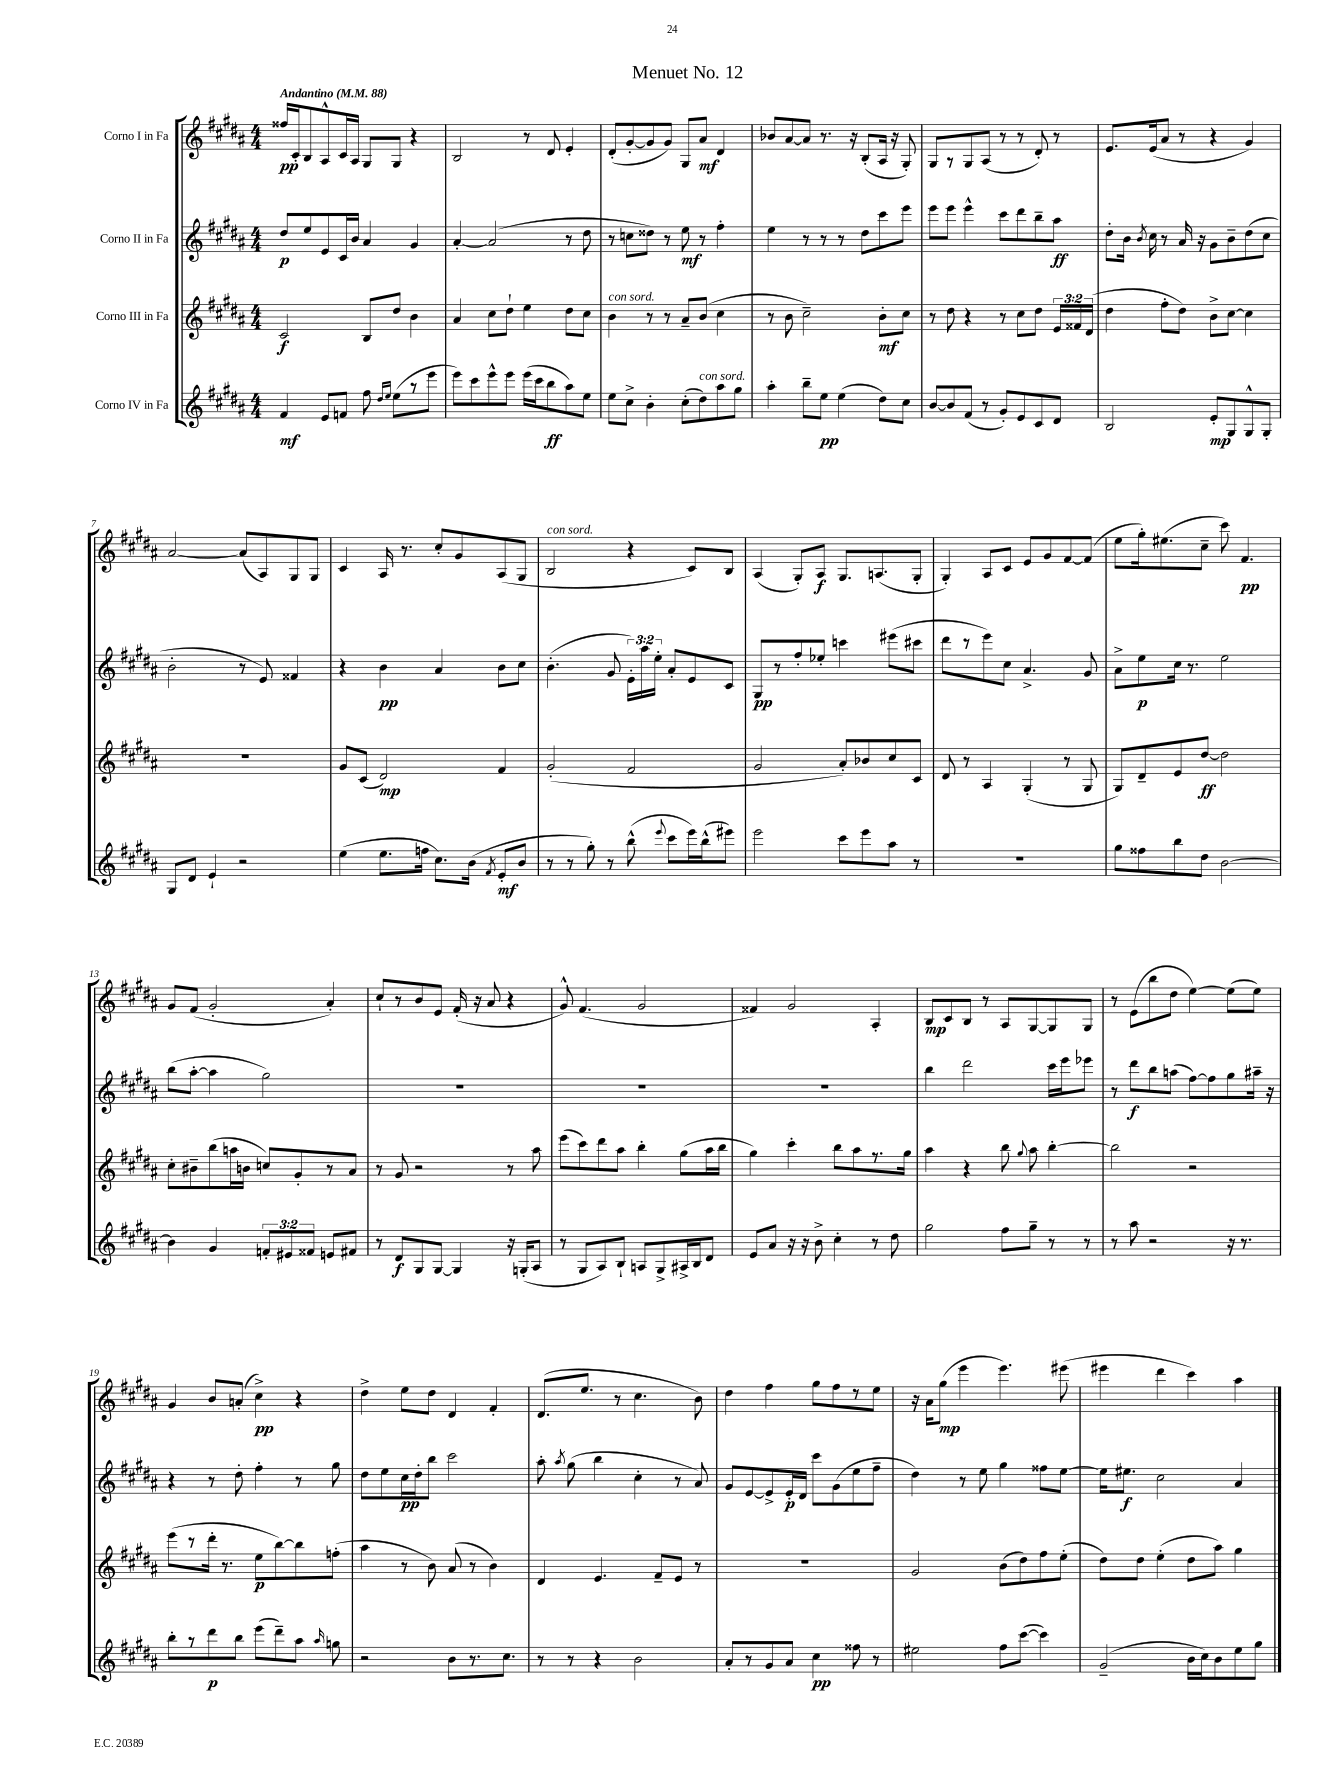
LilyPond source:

\header { title = "Menuet No. 12" }
<<
\new StaffGroup <<
\new Staff = "s0" \with { instrumentName = "Corno I in Fa" } {
    \clef treble \key b \major \numericTimeSignature \time 4/4 \tempo "Andantino" 4 = 88
    \autoBeamOff fisis''16[\pp cis'16-. b8 ais8-^ cis'16 ais16] gis8[ gis8] r4 |
    b2 r8 dis'8 e'4-. |
    dis'8[-.( gis'8~-. gis'8 gis'8]) gis8[ ais'8]\mf dis'4 |
    bes'8[ ais'8~ ais'8] r8. r16 b8[-.( ais16] r16 gis8-.) |
    gis8[ r8 gis8 ais8]( r8 r8 dis'8-.) r8 |
    e'8.[ e'16( ais'8] r8 r4 gis'4) |
    ais'2~ ais'8[( ais8) gis8 gis8] |
    cis'4 ais16 r8. cis''8[-. gis'8 ais8( gis8] |
    b2^\markup { \italic "con sord." } r4 cis'8[) b8] |
    ais4( gis8[-.) ais8]\f gis8.[ a8.( gis8]-. |
    gis4-.) ais8[ cis'8] e'8[ gis'8 fis'8~ fis'8]( |
    e''8[ gis''16-.) eis''8.( cis''8]-- cis'''8) fis'4.\pp |
    gis'8[ fis'8]( gis'2-. ais'4-.) |
    cis''8[-! r8 b'8 e'8] fis'16-.( r16 ais'8 r4 |
    gis'8-^) fis'4.( gis'2 |
    fisis'4) gis'2 ais4-. |
    b8[\mp cis'8 b8] r8 ais8[ gis8~ gis8 gis8] |
    r8 e'8[( b''8 dis''8] e''4~) e''8[( e''8]) |
    gis'4 b'8[ a'8]-.( cis''4->\pp) r4 |
    dis''4-> e''8[ dis''8] dis'4 fis'4-. |
    dis'8.[( e''8.] r8 cis''4. b'8) |
    dis''4 fis''4 gis''8[ fis''8 r8 e''8] |
    r16 ais'16[ gis''8]\mp( e'''4 e'''4.) eis'''8( |
    eis'''4 dis'''4 cis'''4) ais''4 \bar "|." |
}
\new Staff = "s1" \with { instrumentName = "Corno II in Fa" } {
    \clef treble \key b \major \numericTimeSignature \time 4/4 \override Staff.TupletNumber.text = #tuplet-number::calc-fraction-text
    \autoBeamOff dis''8[\p e''8 e'8 cis'16 b'16] ais'4 gis'4 |
    ais'4~-. ais'2( r8 dis''8 |
    r8 c''8[ disis''8]) r8 e''8\mf r8 fis''4-. |
    e''4 r8 r8 r8 dis''8[ cis'''8 e'''8] |
    e'''8[ e'''8] e'''4-^ cis'''8[ dis'''8 b''8-- ais''8]\ff |
    dis''8[-. b'16] \acciaccatura { b'8 } cis''16 r8 ais'16 r16 gis'8[ b'8-- dis''8( cis''8] |
    b'2-. r8 e'8) fisis'4 |
    r4 b'4\pp ais'4 b'8[ cis''8] |
    b'4.-.( gis'8 \tuplet 3/2 { e'16[-.) ais''16 e''16]-. } ais'8[-. e'8 cis'8] |
    gis8[\pp r8 fis''8-. ees''8]-. c'''4 eis'''8[( cis'''8] |
    dis'''8[ r8 e'''8) cis''8] ais'4.-> gis'8 |
    ais'8[-> e''8\p cis''16] r8. e''2 |
    b''8[( ais''8]~-. ais''4 gis''2) |
    R1 |
    R1 |
    R1 |
    b''4 dis'''2 cis'''16[ e'''16 ees'''8] |
    r8 dis'''8[\f b''8 a''8]( fis''8[~) fis''8 gis''8 ais''16]-- r16 |
    r4 r8 dis''8-. fis''4-. r8 gis''8 |
    dis''8[ e''8 cis''16\pp dis''16-. b''8] cis'''2 |
    ais''8-. \acciaccatura { ais''8 } gis''8( b''4 cis''4-. r8 ais'8) |
    gis'8[ e'8~ e'8-> e'16-.\p dis'16] cis'''8[ gis'8( e''8 fis''8]-- |
    dis''4) r8 e''8 gis''4 fisis''8[ e''8]~ |
    e''16[ eis''8.]\f cis''2 ais'4 \bar "|." |
}
\new Staff = "s2" \with { instrumentName = "Corno III in Fa" } {
    \clef treble \key b \major \numericTimeSignature \time 4/4 \override Staff.TupletNumber.text = #tuplet-number::calc-fraction-text
    \autoBeamOff cis'2\f b8[ dis''8] b'4 |
    ais'4 cis''8[ dis''8]-! e''4 dis''8[ cis''8] |
    b'4^\markup { \italic "con sord." } r8 r8 ais'8[-- b'8]( cis''4 |
    r8 b'8 cis''2--) b'8[-.\mf cis''8] |
    r8 dis''8 r4 r8 cis''8[ dis''8] \tuplet 3/2 { e'16[ fisis'16 dis'16]( } |
    dis''4 fis''8[-. dis''8]) b'8[-> cis''8]~ cis''4 |
    R1 |
    gis'8[ cis'8]( dis'2\mp) fis'4 |
    gis'2-.( fis'2 |
    gis'2 ais'8[-.) bes'8 cis''8 cis'8] |
    dis'8 r8 ais4 gis4-.( r8 gis8 |
    gis8[) dis'8-- e'8 dis''8]~\ff dis''2 |
    cis''8[-. bis'8-- b''8( a''16 b'16] c''8[) gis'8-. r8 ais'8] |
    r8 gis'8 r2 r8 ais''8 |
    e'''8[( cis'''8) dis'''8 ais''8] b''4-. gis''8[( ais''16 b''16] |
    gis''4) cis'''4-. b''8[ ais''8 r8. gis''16] |
    ais''4 r4 b''8 \appoggiatura { gis''8 } ais''8 b''4~-. |
    b''2 r2 |
    e'''8[( r8 dis'''16]-. r8. e''8[\p b''8~) b''8 f''8]-.( |
    ais''4 r8 b'8) ais'8( r8 b'4) |
    dis'4 e'4. fis'8[-- e'8] r8 |
    R1 |
    gis'2 b'8[( dis''8) fis''8 e''8]-.( |
    dis''8[) dis''8] e''4-.( dis''8[ ais''8]) gis''4 \bar "|." |
}
\new Staff = "s3" \with { instrumentName = "Corno IV in Fa" } {
    \clef treble \key b \major \numericTimeSignature \time 4/4 \override Staff.TupletNumber.text = #tuplet-number::calc-fraction-text
    \autoBeamOff fis'4\mf e'8[ f'8] fis''8 \grace { dis''16[ e''16] } e''8[( r8 e'''8] |
    e'''8[) cis'''8 e'''8-^ e'''8] e'''16[( cis'''16 b''8\ff ais''8) e''8] |
    e''8[ cis''8]-> b'4-. cis''8[-.( dis''8^\markup { \italic "con sord." }) ais''8 gis''8] |
    ais''4-. b''8[-- e''8]\pp e''4( dis''8[) cis''8] |
    b'8[~ b'8 fis'8]( r8 gis'8[-.) e'8 cis'8 dis'8] |
    b2 e'8[-.\mp gis8 gis8-^ gis8]-. |
    gis8[ dis'8] e'4-! r2 |
    e''4( e''8.[ f''16] cis''8.[) b'16]( \acciaccatura { fis'8 } e'8[-.\mf b'8] |
    r8 r8 gis''8-.) r8 b''8-^( \appoggiatura { e'''8 } cis'''8[ e'''16) b''16-^( eis'''8]) |
    e'''2 cis'''8[ e'''8 ais''8] r8 |
    R1 |
    gis''8[ fisis''8 b''8 dis''8] b'2~ |
    b'4 gis'4 \tuplet 3/2 { f'8[-. eis'8 fisis'8] } e'8[ fis'8] |
    r8 dis'8[\f gis8 gis8]~ gis4 r16 g16[-.( ais8] |
    r8 gis8[ ais8) b8]-! a8[ gis8-> ais16-> b16 dis'8] |
    e'8[ ais'8] r16 r16 b'8-> cis''4-. r8 dis''8 |
    gis''2 fis''8[ gis''8]-- r8 r8 |
    r8 ais''8 r2 r16 r8. |
    b''8[-. r8 dis'''8\p b''8] e'''8[( dis'''8--) ais''8] \grace { ais''16 } g''8 |
    r2 b'8[ r8. cis''8.] |
    r8 r8 r4 b'2 |
    ais'8[-. r8 gis'8 ais'8] cis''4\pp fisis''8 r8 |
    eis''2 fis''8[ cis'''8]~( cis'''4) |
    gis'2--( b'16[ cis''16) b'8 e''8 gis''8] \bar "|." |
}
>>
>>
